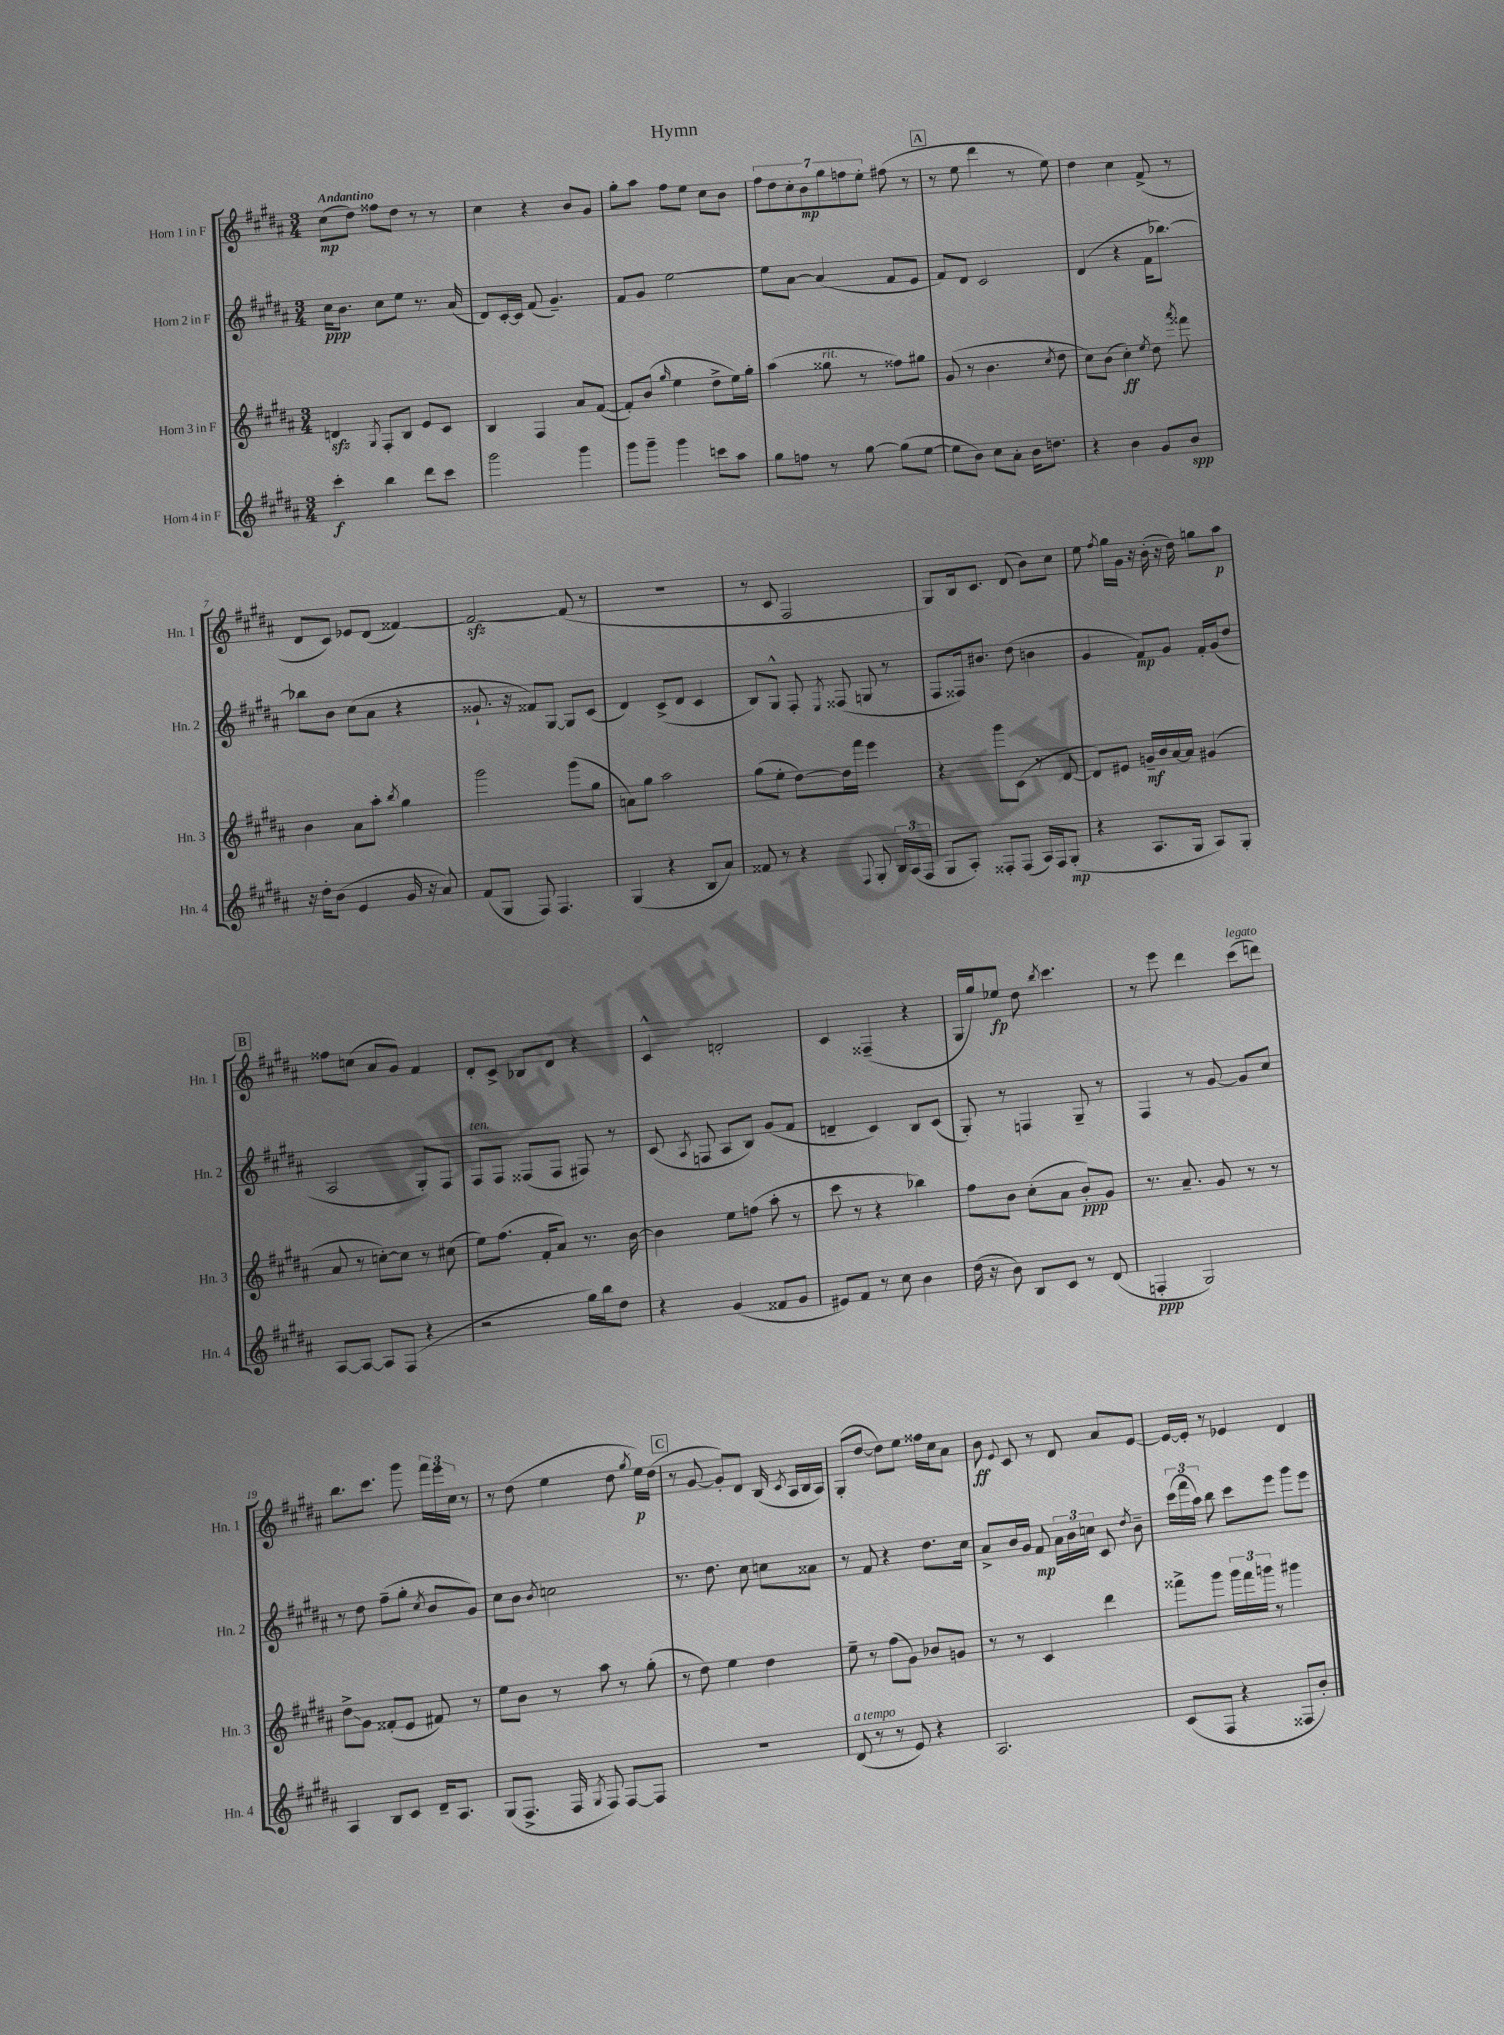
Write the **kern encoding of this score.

**kern	**kern	**kern	**kern
*staff4	*staff3	*staff2	*staff1
*clefG2	*clefG2	*clefG2	*clefG2
*k[f#c#g#d#a#]	*k[f#c#g#d#a#]	*k[f#c#g#d#a#]	*k[f#c#g#d#a#]
*M3/4	*M3/4	*M3/4	*M3/4
4ccc#'\	4d/	16cc#\LK	(8cc#\L
.	.	8.b\J	.
.	.	.	8dd#\J)
.	8qG#/	.	.
4bb\	8F#'/L	8cc#\L	8ff##\L
.	8B/J	8ee\J	8dd#\J
8ddd#\L	8e/L	8.r	8r
8ccc#\J	8c#/J	.	8r
.	.	(16a#/	.
=	=	=	=
2ggg#\	4B/	8d#/L)	4cc#\
.	.	[16c#'/L	.
.	.	16c#/]JJ	.
.	4F#/	(8f#/	4r
.	.	4.g#~/)	.
4ggg#\	8a#/L	.	8b/L
.	([8f#/J	.	8g#/J
=	=	=	=
8ggg#\L	8f#'/]L)	8f#/L	8gg#'\L
8ggg#~\J	(8b/J	8g#/J	8aa#\J
.	16qqgg#/	.	.
4ggg#\	4ee\	[2ee\	8ff#\L
.	.	.	8ee\J
8ccc\L	8dd#^\L	.	8cc#\L
8aa#\J	16ee\L)	.	8b\J
.	16gg#'\JJ	.	.
=	=	=	=
8gg#\L	(4aa#\	8ee\]L	14ff#\L
.	.	.	14dd#\
8ff\J	.	[8a#\J	.
.	.	.	14cc#'\
.	.	.	14b\
8r	8gg##\	(4a#/]	.
.	.	.	14gg#\
.	.	.	14ff\
[8gg#\	8r	.	.
.	.	.	14ee'\J
(8gg#\]L	8ff##\L)	8f#/L	(8ff#\
[8ee\J	8gg#\J	8e/J	8r
=	=	=	=
8ee\]L	(8g#/	8f#/L)	8r
8b\J)	8r	8d#/J	8ee\
8cc#\L	4.b\	2c#/	4ddd#\
8a#'\J	.	.	.
16b\LK	.	.	8r
8.dd\J	.	.	.
.	8qcc#/	.	.
.	8dd#\	.	8ee\)
=	=	=	=
4r	8cc#\L)	(4d#/	4dd#\
.	(8b\J	.	.
4b\	4cc#'\)	4r	4cc#\
.	8qee/	.	.
8g#/L	8dd#\	16f#\LK	(8f#^/
.	.	[8.bb-\J)	.
.	8qaaa#/	.	.
8b/J	8fff##\	.	8r
=	=	=	=
16r	4b\	8bb-\]L	8d#/L
16dd#'\LK	.	.	.
(8b\J	.	8b\J	8c#/J)
4e/	8a#\L	(8cc#\L	8e-/L
.	8aa#'\J	8a#\J	(8d#/J
.	8qbb/	.	.
16g#/	4gg#\	4r	[4f##/)
16r	.	.	.
8a#/)	.	.	.
=	=	=	=
(8f#/L	2ggg#\	8.g##`/	2f##/_
8G#/J	.	.	.
.	.	16r	.
8F#/)	.	8f##/L)	.
4.F#/	.	[8G#/J	.
.	(8ggg#\L	8G#/]L	(8f##/]
.	8gg#\J	(8c#/J	8r
=	=	=	=
(4G#/	8a\L)	4d#/)	2.r
.	8gg#\J	.	.
4r	2aa#\	(8c#^/L	.
.	.	8d#/J	.
8B/L	.	4c#/	.
8a#/J)	.	.	.
=	=	=	=
8f##/	(8gg#\L	8B/L)	8r
8r	8ee'\J	8G#^^/J	8c#/
4r	[8dd#\L)	8F#'/	2F#/
.	.	8qE/	.
.	16dd#\]L	(8F##/	.
.	16fff#\JJ	.	.
8qqF#/	.	.	.
8G#'/	4eee\	8G/	.
24B/LL	.	8r	.
(24A#/	.	.	.
24F#/JJ	.	.	.
=	=	=	=
8G#/L	4r	8F#/L	8G#/L)
8A#'/J)	.	16F##/k)	16B/k
.	.	8.b#/J	8.c#/J
8F##'/L	8ggg#\L	.	.
(8F##/J	(8c#\J	(8dd#\	(8d#/
16A#/LL)	8r	4b\	8b\L)
16F##/J	.	.	.
(8G#'/J	[8d#/	.	8cc#\J
=	=	=	=
4r	8d#/]L)	4g#/	8ee\
.	.	.	8qff#/
.	8e#/J	.	16gg#\LL
.	.	.	16g#\JJ
8.A#/L	16g~/LL	8f#/L)	16r
.	16b/	.	(16b'\
.	[16a#/	8g#/J	16r
16G#/Jk	16a#/]JJ	.	16dd#\)
8A#/L)	(4g#/	16f#'/LL	8gg\L
.	.	(16g#/J	.
8G#'/J	.	8dd#/J	8aa#\J
=	=	=	=
[8A#/L	8a#/	2A#/	8ff##\L
8A#/_J	8r	.	(8cc\J
8A#/]L	[8cc'\L)	.	8a#/L
(8F#/J	8cc\]J	.	8g#/J)
4r	8r	8G#'/L)	4f#/
.	(8cc#\	8F#/J	.
=	=	=	=
2r	8ee\L)	8F#/L	8d#'/L
.	(8.ff#\J	8F#/J	8c#^/J
.	.	(8F##/L	8B-/L
.	16f#'/LK	.	.
.	8a#/J)	8F##/J	8d#/J
16gg#\LL)	8.r	8F#/)	4r
16bb\J	.	.	.
8dd#\J	.	8r	.
.	[16b\	.	.
=	=	=	=
4r	4b\]	(8c#/	4c#^^/
.	.	8qA#/	.
.	.	8F/	.
(4g#/	8ee\L	8A#/L	2d'/
.	(8ff\J	8B/J)	.
8f##/L	8aa#'\	(8g#/L	.
8g#/J	8r	8f#/J	.
=	=	=	=
8e#/L)	8ccc#\	4d~/	4c#/
8f#/J	8r	.	.
8r	4r	4c#/)	(4F##~/
8cc#\	.	.	.
4b\	4bb-\)	8B/L	4r
.	.	(8c#/J	.
=	=	=	=
(16dd#\	8ff#\L	8G#'/)	16G#/LL
16r	.	.	16gg#/J)
8b\)	8b\J	8r	8ee-/J
8B/L	(8cc#'\L	4F/	8dd#\
.	.	.	8qbb/
8c#/J	8a#\J	.	4.ccc#\
8r	8b'/L)	8G#~/	.
(8d#/	8g#/J	8r	.
=	=	=	=
4F'/	8.r	4F#/	8r
.	.	.	8eee\
.	8.a#~/	.	.
2G#/)	.	8r	4ddd#\
.	8g#/	[8g#/	.
.	8r	8g#/]L	(8ccc#\L
.	8r	8cc#/J	8ddd\J)
=	=	=	=
4A#/	8dd#^\L	8r	8.bb\L
.	8g#\J	8dd#\	.
.	.	.	8.ccc#\J
8B/L	(8f##'/L	(8ff#~\L	.
8c#/J	8e/J	8gg#'\J	8ggg#\
.	.	8qcc#/	.
16d#~/LK	8f#/)	8b/L	24fff#\LL
.	.	.	24eee\
8.A#/J	.	.	.
.	.	.	24cc#\JJ
.	8r	8g#/J)	8r
=	=	=	=
(8G#/L	8ee\L	8cc#\L	8r
8.F#^/J	8b\J	8b\J	(8dd#\
.	.	8qb/	.
.	8r	2cc\	4ee\
16F#/	.	.	.
8qG#/	.	.	.
8F#/)	8aa#\	.	.
[8F#/L	8r	.	8dd#\
.	.	.	8qgg#/
8F#/]J	(8gg#'\	.	16ee\LL)
.	.	.	(16dd#\JJ
=	=	=	=
2.r	8r	8.r	8r
.	8dd#\)	.	[8g#/
.	.	8.dd#\	.
.	4ee\	.	8g#'/]L)
.	.	8cc#\	8d#/J
.	4dd#\	8cc\L	(16B/
.	.	.	8qc#/
.	.	.	16A#/LL
.	.	8a##\J	16B/
.	.	.	16A#/JJ)
=	=	=	=
(8d#/	8ee~\	8r	(8G#'/L
8r	8r	8f#/	[8dd#/J
8r	(8ff#\L	4r	8dd#\]L)
8e/)	8g#\J)	.	8ee\J
4r	8b-/L	8.dd#\L	16ff##\LL
.	.	.	16cc#\J
.	8g/J	.	8a#\J
.	.	16cc#\Jk	.
=	=	=	=
2.A#/	8r	8a#^/L	8b\
.	.	.	8qqe/
.	8r	16b/L	8c#/
.	.	16g#/JJ	.
.	4c#/	8f#/	8r
.	.	24a#\LL	8d#/
.	.	24b\	.
.	.	24cc\JJ	.
.	4ddd#\	8c#/	8a#/L
.	.	8qdd#/	.
.	.	8b~\	[8e/J
=	=	=	=
(8c#/L	8fff##^\L	(24ccc#\LL	16e/_LL
.	.	24fff#\	.
.	.	.	16e'/]JJ
.	.	24aa#\JJ)	.
8F#/J	8ggg#\J	8bb\	8r
4r	24ggg#\LL	8ccc#\L	4e-/
.	24fff##\	.	.
.	24ggg\JJ	.	.
.	8r	8eee\J	.
8F##/L	4ggg#\	8ggg#\L	4d#/
8b'/J)	.	8eee\J	.
==	==	==	==
*-	*-	*-	*-
